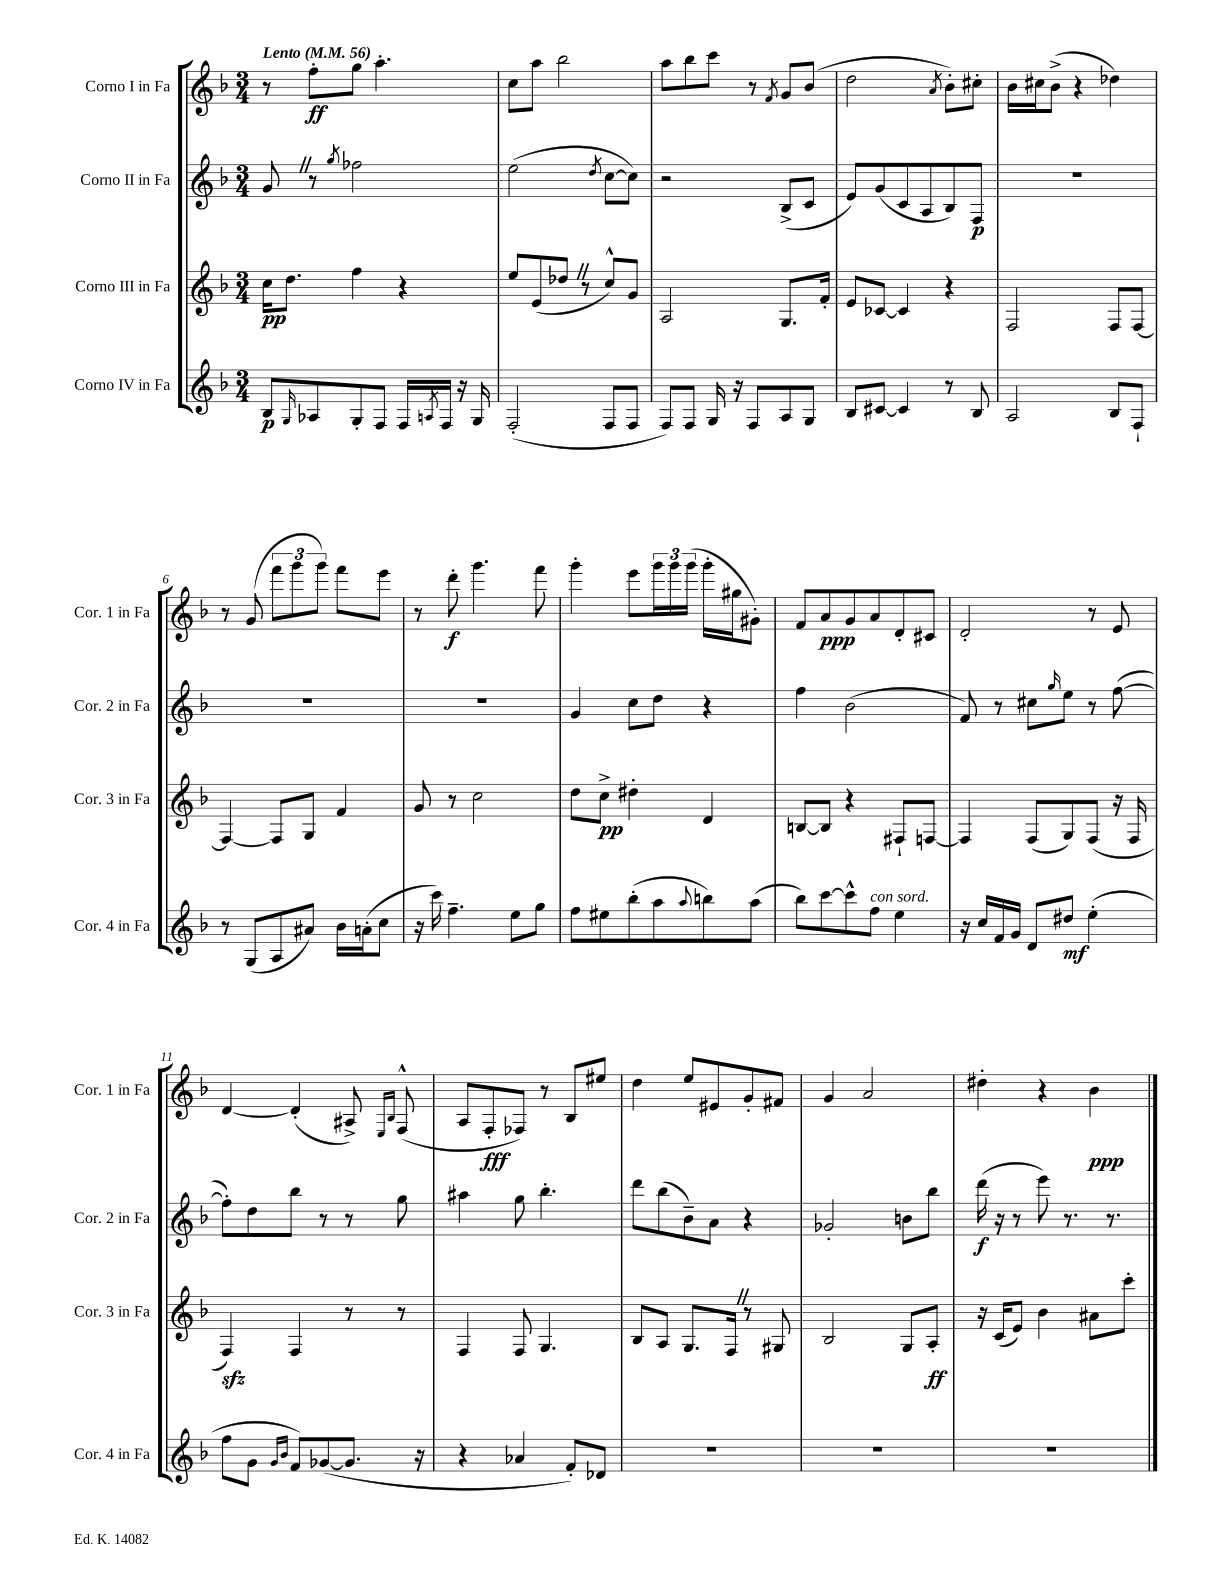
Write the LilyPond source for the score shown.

<<
\new StaffGroup <<
\new Staff = "s0" \with { instrumentName = "Corno I in Fa" shortInstrumentName = "Cor. 1 in Fa" } {
    \clef treble \key f \major \numericTimeSignature \time 3/4 \tempo "Lento" 4 = 56
    r8 f''8-.\ff g''8 a''4.-. |
    c''8 a''8 bes''2 |
    a''8 bes''8 c'''8 r8 \acciaccatura { f'8 } g'8 bes'8( |
    d''2 \acciaccatura { a'8 } bes'8-.) cis''8-. |
    bes'16 cis''16 bes'8->( r4 des''4) |
    r8 g'8( \tuplet 3/2 { f'''8 g'''8 g'''8) } f'''8 e'''8 |
    r8 d'''8-.\f g'''4. f'''8 |
    g'''4-. e'''8 \tuplet 3/2 { g'''16 g'''16 g'''16( } g'''16-. gis''16 gis'8-.) |
    f'8 a'8\ppp g'8 a'8 d'8-. cis'8 |
    d'2-. r8 e'8 |
    d'4~ d'4-.( ais8->) \grace { e16 bes16 } f8-^( |
    a8 f8-.\fff fes8) r8 bes8 eis''8 |
    d''4 e''8 eis'8 g'8-. fis'8 |
    g'4 a'2 |
    dis''4-. r4 bes'4\ppp \bar "|." |
}
\new Staff = "s1" \with { instrumentName = "Corno II in Fa" shortInstrumentName = "Cor. 2 in Fa" } {
    \clef treble \key f \major \numericTimeSignature \time 3/4
    g'8 \once \override BreathingSign.text = \markup { \musicglyph "scripts.caesura.straight" } \breathe r8 \acciaccatura { g''8 } fes''2 |
    e''2( \acciaccatura { d''8 } c''8~ c''8) |
    r2 bes8->( c'8 |
    e'8) g'8( c'8 a8 bes8) f8\p |
    R2. |
    R2. |
    R2. |
    g'4 c''8 d''8 r4 |
    f''4 bes'2( |
    f'8) r8 cis''8 \grace { g''16 } e''8 r8 f''8~( |
    f''8-.) d''8 bes''8 r8 r8 g''8 |
    ais''4 g''8 bes''4.-. |
    d'''8 bes''8( bes'8--) a'8 r4 |
    ges'2-. b'8 bes''8 |
    d'''16\f( r16 r8 e'''8) r8. r8. \bar "|." |
}
\new Staff = "s2" \with { instrumentName = "Corno III in Fa" shortInstrumentName = "Cor. 3 in Fa" } {
    \clef treble \key f \major \numericTimeSignature \time 3/4
    c''16\pp d''8. f''4 r4 |
    e''8 e'8( des''8 \once \override BreathingSign.text = \markup { \musicglyph "scripts.caesura.straight" } \breathe r8 c''8-^) g'8 |
    a2 g8. f'16-. |
    e'8 ces'8~ ces'4 r4 |
    f2 f8 f8~ |
    f4~ f8 g8 f'4 |
    g'8 r8 c''2 |
    d''8 c''8->\pp dis''4-. d'4 |
    b8~ b8 r4 fis8-! f8~ |
    f4 f8( g8) f8( r16 f16 |
    f4\sfz) f4 r8 r8 |
    f4 f8 g4. |
    bes8 a8 g8. f16 \once \override BreathingSign.text = \markup { \musicglyph "scripts.caesura.straight" } \breathe r8 gis8 |
    bes2 g8 a8-.\ff |
    r16 c'16( e'8) bes'4 ais'8 c'''8-. \bar "|." |
}
\new Staff = "s3" \with { instrumentName = "Corno IV in Fa" shortInstrumentName = "Cor. 4 in Fa" } {
    \clef treble \key f \major \numericTimeSignature \time 3/4
    bes8\p \grace { g16 } aes8 g8-. f8 f16 \acciaccatura { a8 } f16 r16 g16 |
    f2-.( f8 f8 |
    f8) f8 g16 r16 f8 a8 g8 |
    bes8 cis'8~ cis'4 r8 bes8 |
    a2 bes8 f8-! |
    r8 g8( a8 ais'8) bes'16 a'16-.( c''8 |
    r16 c'''16) f''4.-- e''8 g''8 |
    f''8 eis''8 bes''8-.( a''8 \appoggiatura { a''8 } b''8) a''8( |
    bes''8) c'''8~ c'''8-^ f''8^\markup { \italic "con sord." } e''4 |
    r16 c''16 f'16 g'16 d'8 dis''8\mf e''4-.( |
    f''8 g'8 \grace { g'16 bes'16 } f'8) ges'8~( ges'8. r16 |
    r4 aes'4 f'8-.) des'8 |
    R2. |
    R2. |
    R2. \bar "|." |
}
>>
>>
